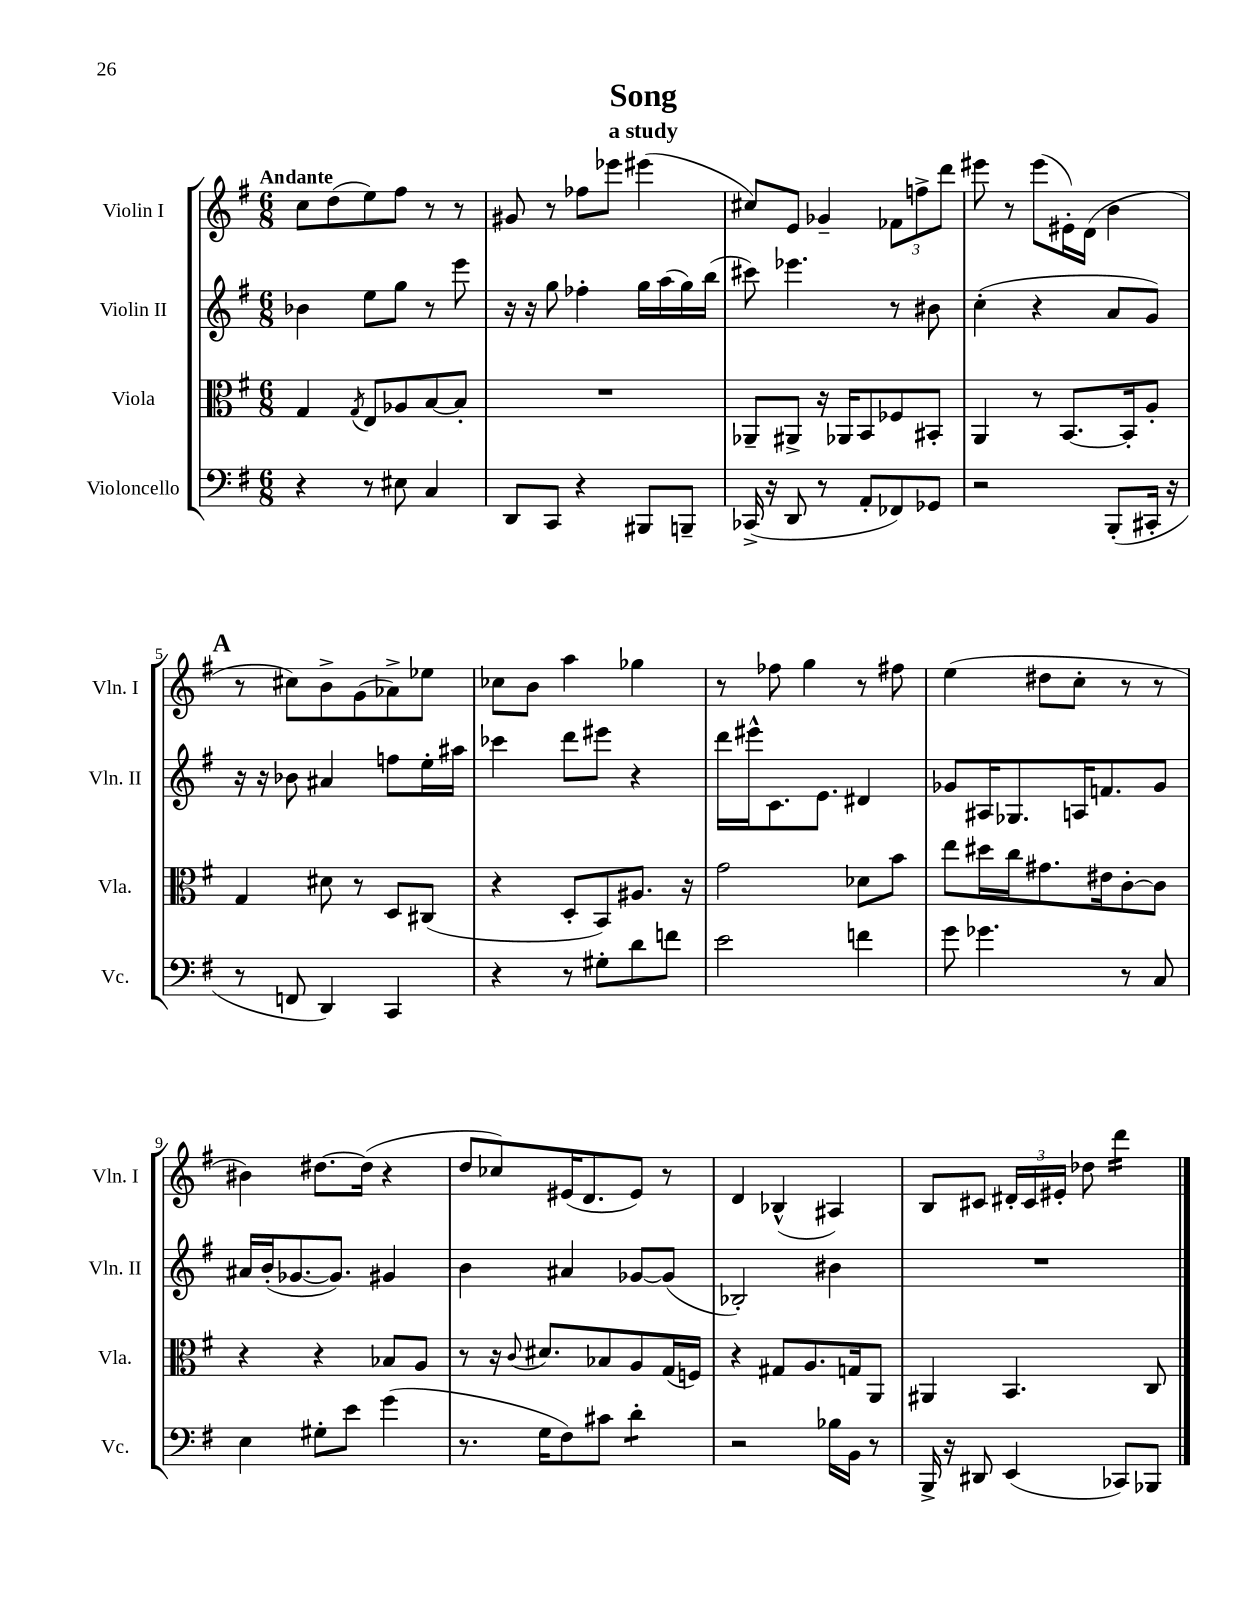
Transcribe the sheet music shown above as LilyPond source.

\header { title = "Song" subtitle = "a study" }
<<
\new StaffGroup <<
\new Staff = "s0" \with { instrumentName = "Violin I" shortInstrumentName = "Vln. I" } {
    \clef treble \key g \major \numericTimeSignature \time 6/8 \tempo "Andante"
    \autoBeamOff c''8[ d''8( e''8) fis''8] r8 r8 |
    gis'8 r8 fes''8[ ees'''8] eis'''4( |
    cis''8[) e'8] ges'4-- \tuplet 3/2 { fes'8[ f''8-> d'''8] } |
    eis'''8 r8 eis'''8[( eis'16-.) d'16]( b'4 |
    \mark \markup { \bold "A" } r8 cis''8[) b'8-> g'8( aes'8->) ees''8] |
    ces''8[ b'8] a''4 ges''4 |
    r8 fes''8 g''4 r8 fis''8 |
    e''4( dis''8[ c''8]-. r8 r8 |
    bis'4) dis''8.[~ dis''16]( r4 |
    d''8[ ces''8) eis'16( d'8. eis'8]) r8 |
    d'4 bes4-^( ais4) |
    b8[ cis'8] \tuplet 3/2 { dis'16[-. cis'16 eis'16]-. } des''8 d'''4:16 \bar "|." |
}
\new Staff = "s1" \with { instrumentName = "Violin II" shortInstrumentName = "Vln. II" } {
    \clef treble \key g \major \numericTimeSignature \time 6/8
    \autoBeamOff bes'4 e''8[ g''8] r8 e'''8 |
    r16 r16 g''8 fes''4-. g''16[ a''16( g''16) b''16]( |
    cis'''8) ees'''4. r8 bis'8 |
    c''4-.( r4 a'8[ g'8]) |
    \mark \markup { \bold "A" } r16 r16 bes'8 ais'4 f''8[ e''16-. ais''16] |
    ces'''4 d'''8[ eis'''8] r4 |
    d'''16[ eis'''16-^ c'8. e'8.] dis'4 |
    ges'8[ ais16 ges8. a16 f'8. ges'8] |
    ais'16[ b'16-.( ges'8.~ ges'8.]) gis'4 |
    b'4 ais'4 ges'8[~ ges'8]( |
    bes2-.) bis'4 |
    R2. \bar "|." |
}
\new Staff = "s2" \with { instrumentName = "Viola" shortInstrumentName = "Vla." } {
    \clef alto \key g \major \numericTimeSignature \time 6/8
    \autoBeamOff g4 \acciaccatura { g8 } e8[ aes8 b8~ b8]-. |
    R2. |
    aes,8[-- ais,8]-> r16 aes,16[ b,8 fes8 bis,8]-. |
    a,4 r8 b,8.[~ b,16-. a8]-. |
    \mark \markup { \bold "A" } g4 dis'8 r8 d8[ cis8]( |
    r4 d8[-. b,8) ais8.] r16 |
    g'2 des'8[ b'8] |
    e''8[ dis''16 c''16 gis'8. eis'16 c'8~-. c'8] |
    r4 r4 bes8[ a8] |
    r8 r16 \appoggiatura { c'8 } dis'8.[ bes8 a8 g16( f16]) |
    r4 gis8[ a8. g16 a,8] |
    ais,4 b,4. c8 \bar "|." |
}
\new Staff = "s3" \with { instrumentName = "Violoncello" shortInstrumentName = "Vc." } {
    \clef bass \key g \major \numericTimeSignature \time 6/8
    \autoBeamOff r4 r8 eis8 c4 |
    d,8[ c,8] r4 bis,,8[ b,,8]-- |
    ces,16->( r16 d,8 r8 a,8[-. fes,8) ges,8] |
    r2 b,,8[-.( cis,16]-. r16 |
    \mark \markup { \bold "A" } r8 f,8 d,4) c,4 |
    r4 r8 gis8[-. d'8 f'8] |
    e'2 f'4 |
    g'8 ges'4. r8 c8 |
    e4 gis8[-. e'8] g'4( |
    r8. g16[ fis8) cis'8] d'4:8-. |
    r2 bes16[ b,16] r8 |
    b,,16-> r16 dis,8 e,4( ces,8[) bes,,8] \bar "|." |
}
>>
>>
